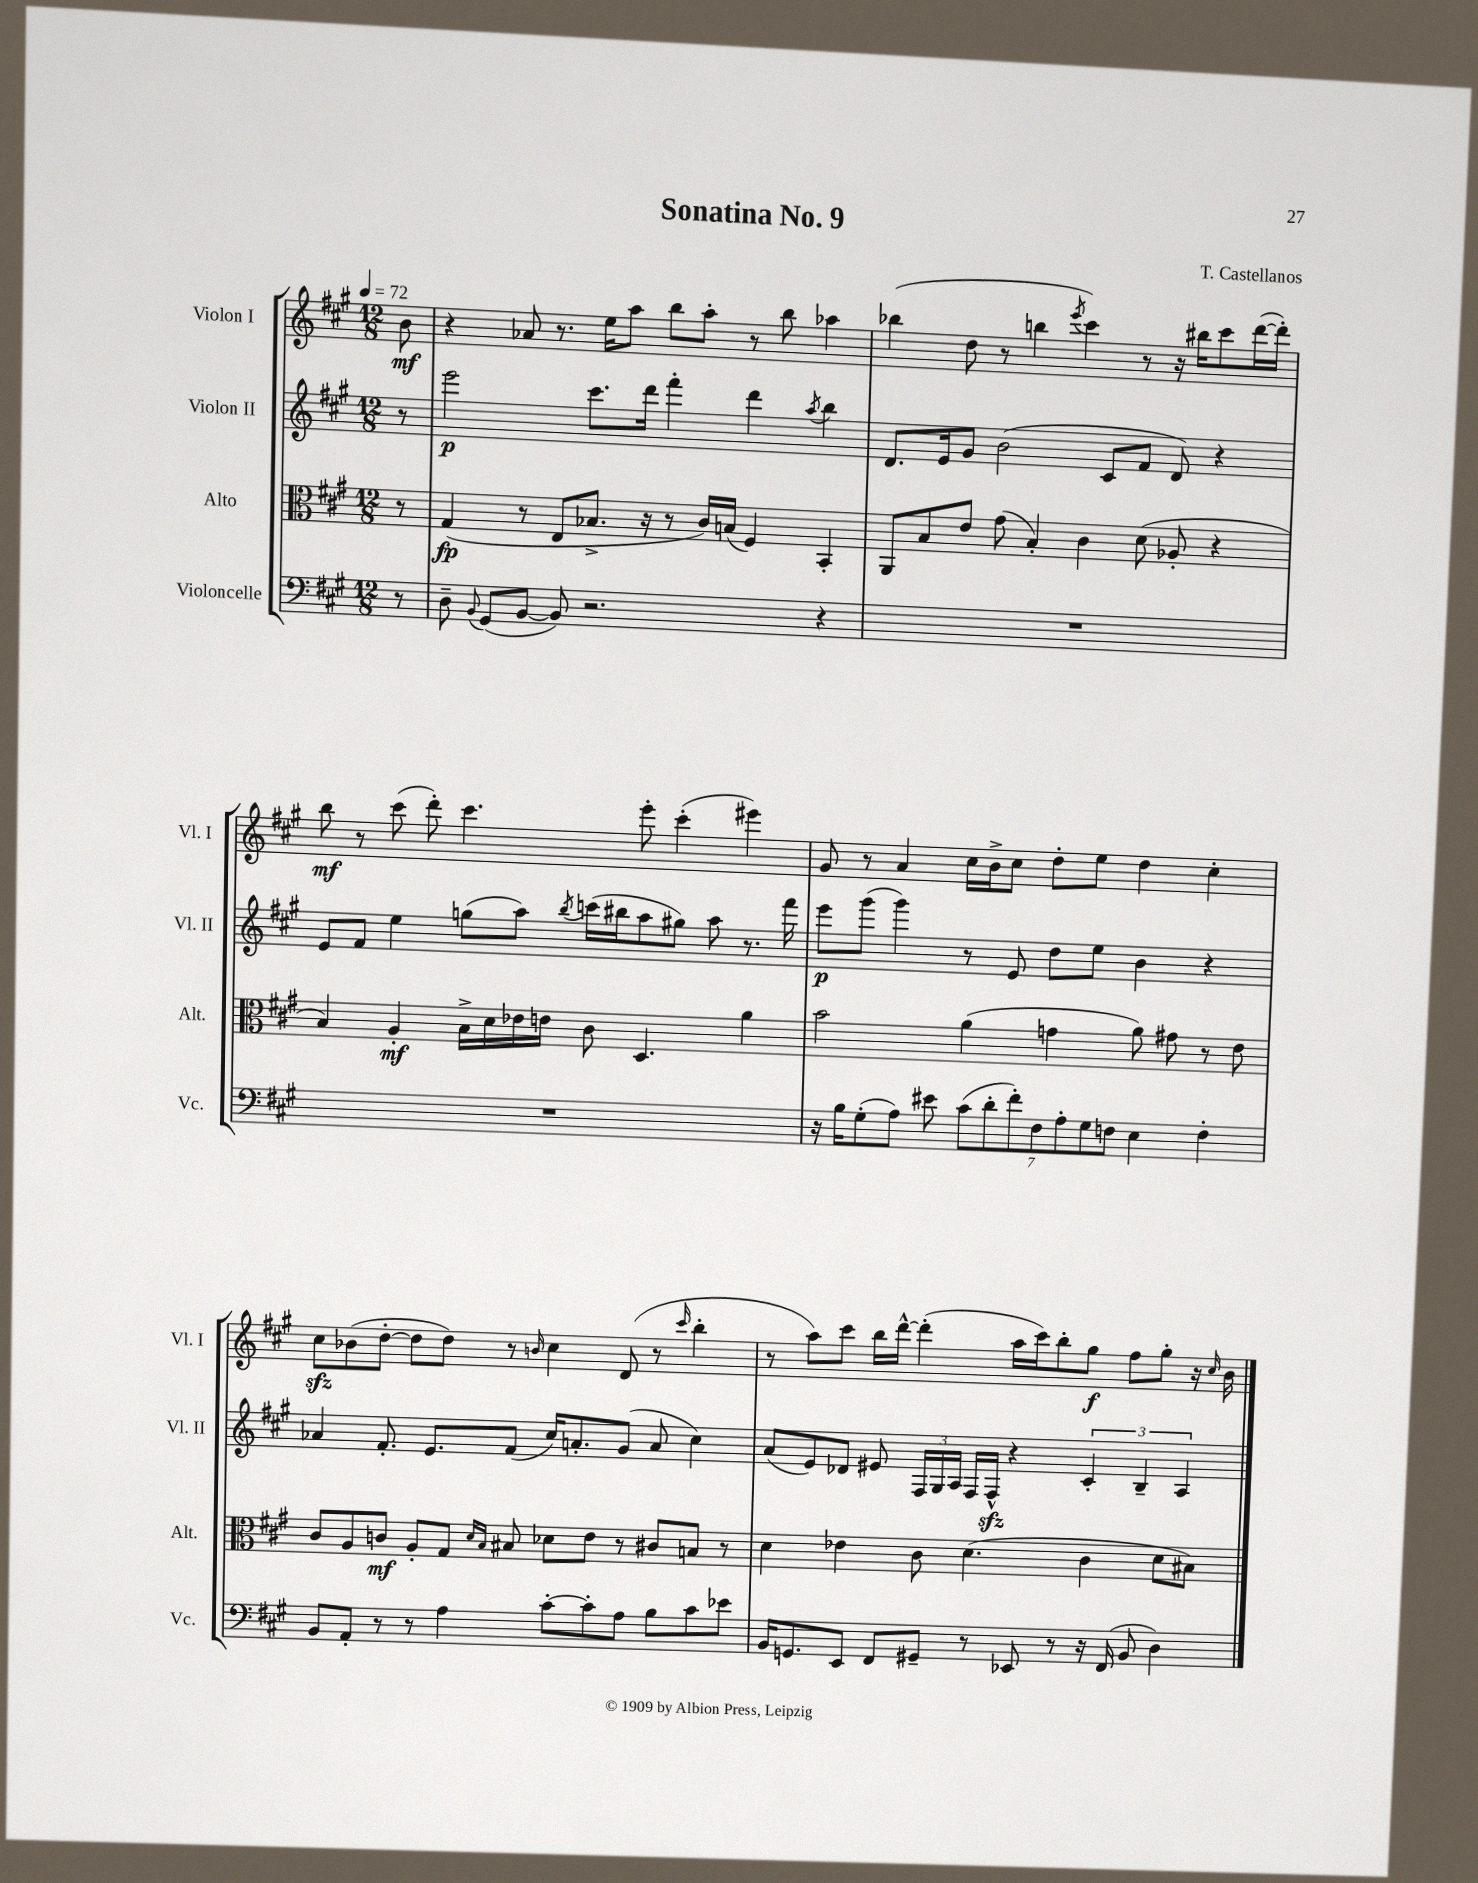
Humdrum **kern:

**kern	**kern	**kern	**kern
*staff4	*staff3	*staff2	*staff1
*clefF4	*clefC3	*clefG2	*clefG2
*k[f#c#g#]	*k[f#c#g#]	*k[f#c#g#]	*k[f#c#g#]
*M12/8	*M12/8	*M12/8	*M12/8
*MM72	*MM72	*MM72	*MM72
8r	8r	8r	8b
=	=	=	=
8D~	(4G#	2eee	4r
8qqBB	.	.	.
(8GG#	.	.	.
[8BB	8r	.	8a-
8BB])	8E	.	8.r
2.r	8.B-^	8.ccc#	.
.	.	.	16ee
.	.	.	8aa
.	16r	16ddd	.
.	8r	4fff#'	8bb
.	16c#)	.	8aa'
.	(16B	.	.
.	4F#)	4ddd	8r
.	.	.	8bb
.	.	8qaa	.
4r	4BB'	4bb	4aa-
=	=	=	=
1.r	8AA	8.d	(4bb-
.	8B	.	.
.	.	16e	.
.	8e	8g#	8dd
.	(8g#	(2b	8r
.	4B')	.	4bb
.	.	.	8qeee
.	4c#	.	4ccc#)
.	.	8c#	.
.	(8d	8f#	8r
.	8A-'	8d)	16r
.	.	.	16bb#
.	4r	4r	8ccc#
.	.	.	([16ddd
.	.	.	16ddd'])
=	=	=	=
1.r	4B)	8e	8bb
.	.	8f#	8r
.	4A'	4ee	(8ccc#
.	.	.	8ddd')
.	16B^	(8gg	4.ccc#
.	16d	.	.
.	16e-	8aa)	.
.	16e	.	.
.	.	8qbb	.
.	8c#	(16ccc	.
.	.	16bb#	.
.	4.D	8aa	8eee'
.	.	8gg#)	(4ccc#'
.	.	8aa	.
.	4a	8.r	4eee#)
.	.	16fff#	.
=	=	=	=
16r	2b	8eee	8g#
16B	.	.	.
(8G#'	.	(8ggg#	8r
8A)	.	4ggg#)	4a
8e#	.	.	.
(14c#	(4a	8r	16cc#
.	.	.	16b^
14d'	.	.	.
.	.	8e	8cc#
14f#')	.	.	.
14F#	.	.	.
.	4g	8dd	8dd'
14A'	.	.	.
14G#	.	.	.
.	.	8ee	8ee
14F	.	.	.
4E	8a)	4b	4dd
.	8g#	.	.
4F'	8r	4r	4cc#'
.	8e	.	.
=	=	=	=
8BB	8c#	4a-	8cc#
8AA'	8A	.	(8b-
8r	8c	8.f#'	[8dd'
8r	8A'	.	8dd]
.	.	8.e	.
4A	8G#	.	8dd)
.	16qqd	.	.
.	16qqB	.	.
.	8B#	(8f#	8r
.	.	.	16qqb
[8c#'	8d-	16cc#)	4cc#
.	.	8.a'	.
8c#']	8e	.	.
8A	8r	(8g#	(8d
8B	8c#	8a	8r
.	.	.	16qqccc#
8c#	8B	4cc#)	4bb'
8e-	8r	.	.
=	=	=	=
16BB	4d	(8a	8r
8.GG	.	.	.
.	.	8e)	8aa)
8EE	4e-	8d-	8ccc#
8FF#	.	8e#	16bb
.	.	.	[16ddd^^
8GG#~	8c#	24F#	(4ddd']
.	.	24G#	.
.	.	24A	.
8r	(4.d	16F#	.
.	.	16F#^^	.
8EE-	.	4r	16aa
.	.	.	16ccc#)
8r	.	.	8bb'
16r	4c#	6c#'	8gg#
(16FF#	.	.	.
8BB	.	.	8ff#
.	.	6B~	.
4D)	8d	.	8gg#'
.	.	6A	.
.	8B#)	.	16r
.	.	.	16qqcc#
.	.	.	16b
==	==	==	==
*-	*-	*-	*-
